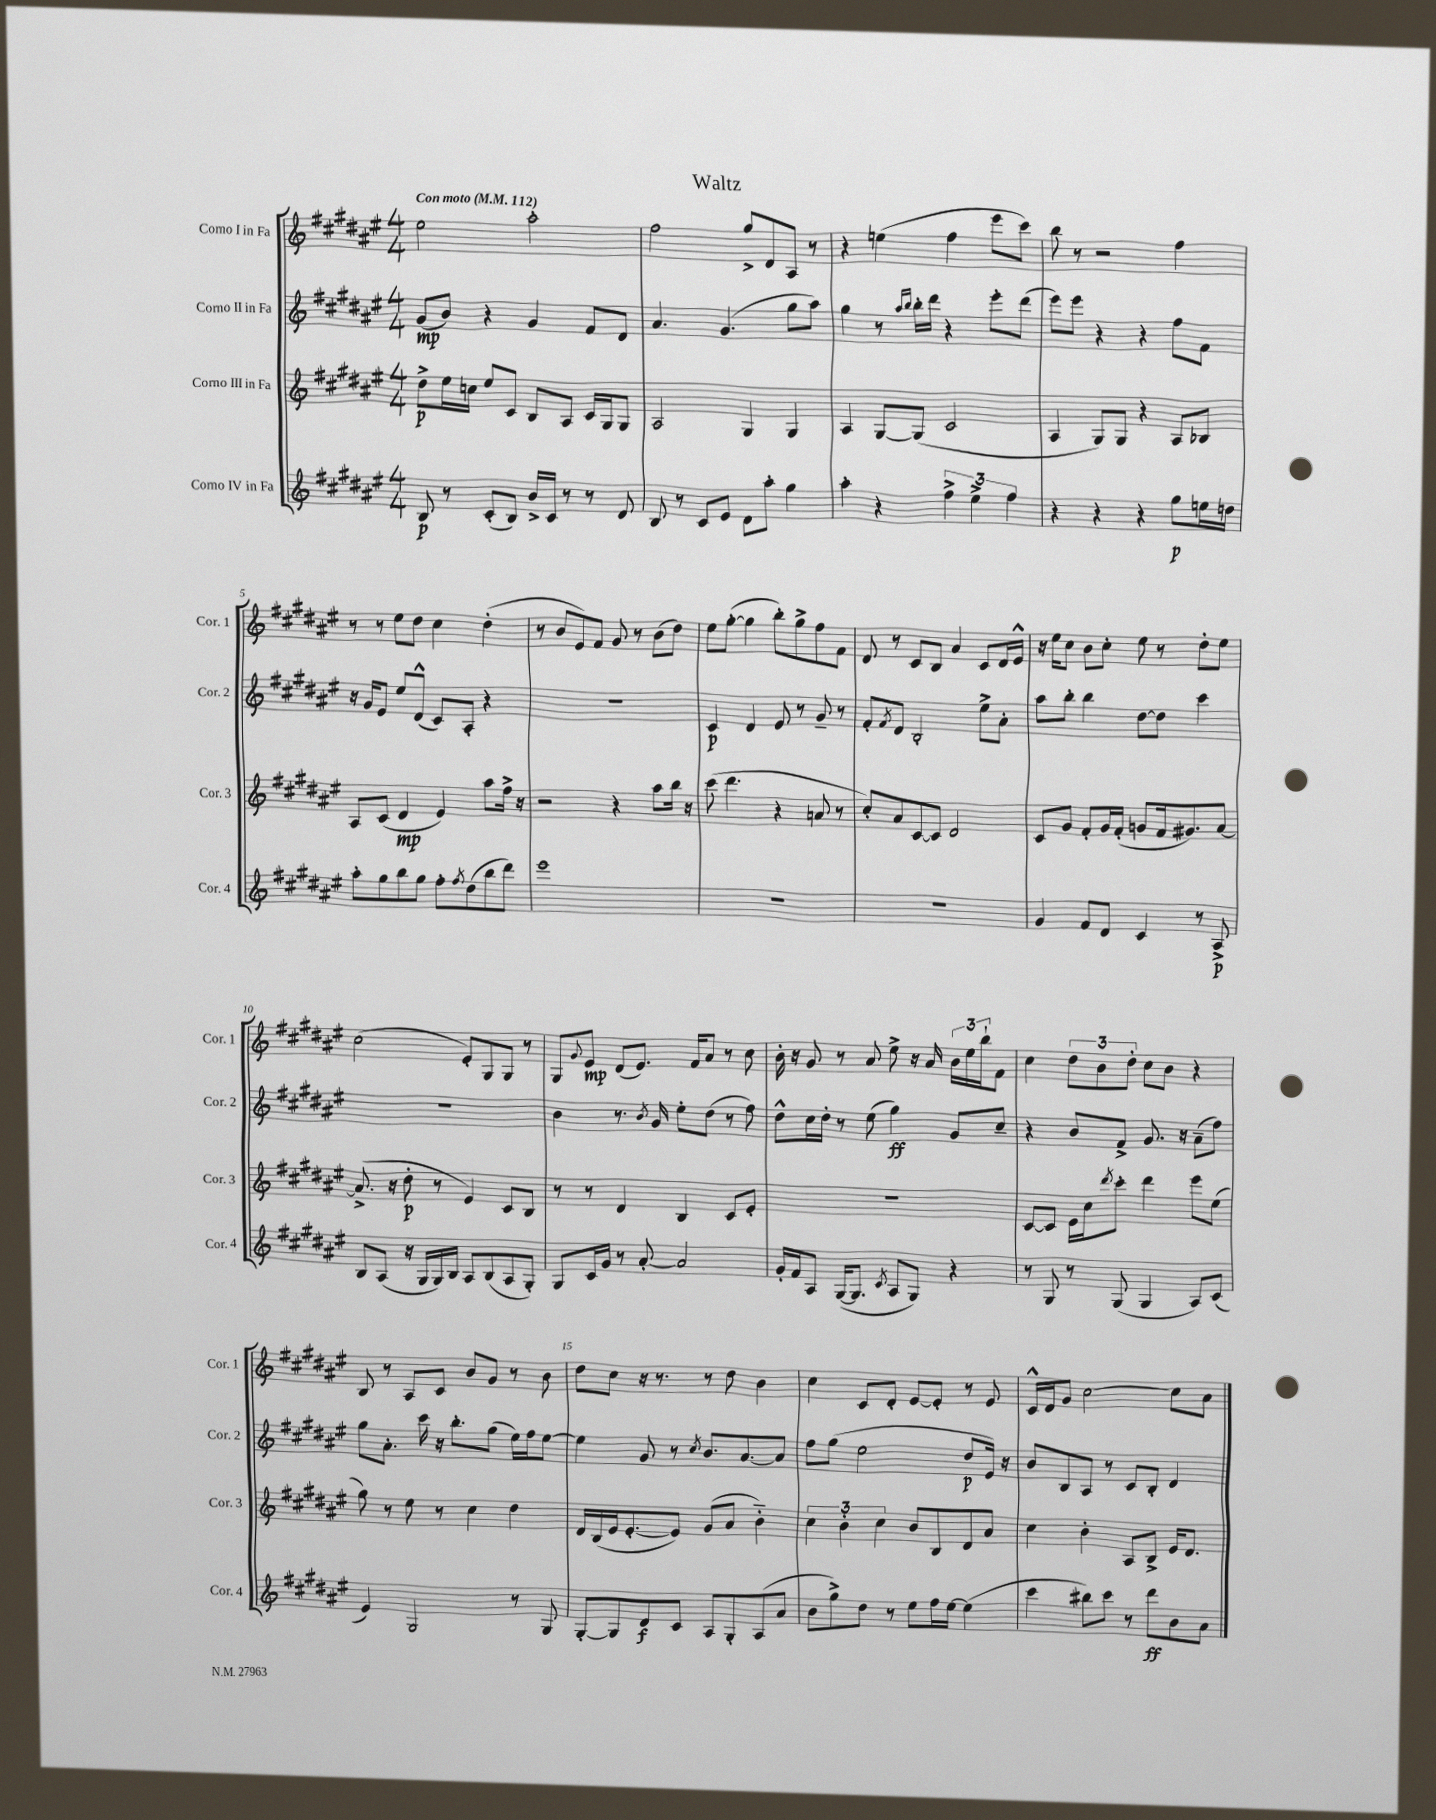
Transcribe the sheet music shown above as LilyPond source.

\header { title = "Waltz" }
<<
\new StaffGroup <<
\new Staff = "s0" \with { instrumentName = "Corno I in Fa" shortInstrumentName = "Cor. 1" } {
    \clef treble \key fis \major \numericTimeSignature \time 4/4 \tempo "Con moto" 4 = 112
    eis''2 ais''2-. |
    fis''2 gis''8-> dis'8 ais8 r8 |
    r4 e''4( fis''4 eis'''8 cis'''8) |
    b''8 r8 r2 fis''4 |
    r8 r8 eis''8 dis''8 cis''4 dis''4-.( |
    r8 b'8 eis'8) fis'8 gis'8 r8 b'8( dis''8) |
    eis''8 gis''8~-.( gis''4 b''8-.) gis''8-> fis''8 fis'8 |
    dis'8 r8 cis'8 b8 ais'4 cis'8 dis'16 eis'16-^ |
    r16 eis''16 cis''8 b'8 cis''8-. eis''8 r8 dis''8-. eis''8 |
    cis''2( eis'8-.) gis8 gis8 r8 |
    gis8 \appoggiatura { gis'8 } eis'8\mp dis'8( eis'8.) fis'16 ais'8 r8 cis''8 |
    b'16-. r16 gis'8 r8 ais'8 eis''8-> r16 ais'16 \tuplet 3/2 { b'16 eis''16 b''16-! } fis'8 |
    cis''4 \tuplet 3/2 { dis''8 b'8 dis''8-. } cis''8 b'8 r4 |
    b8 r8 ais8 cis'8 b'8 gis'8 r8 b'8 |
    dis''8 cis''8 r16 r8. r8 dis''8 b'4 |
    cis''4 cis'8 dis'8-. eis'8~ eis'8-. r8 eis'8 |
    cis'16-^ dis'16 gis'8 cis''2~ cis''8 ais'8 \bar "|." |
}
\new Staff = "s1" \with { instrumentName = "Corno II in Fa" shortInstrumentName = "Cor. 2" } {
    \clef treble \key fis \major \numericTimeSignature \time 4/4
    gis'8\mp( b'8) r4 gis'4 fis'8 dis'8 |
    ais'4. gis'4.( gis''8 ais''8) |
    gis''4 r8 \grace { ais''16 b''16 } b''16-. dis'''16 r4 eis'''8-. dis'''8( |
    eis'''8) eis'''8 r4 r4 fis''8 fis'8 |
    r16 gis'16 eis'8 eis''8 dis'8-^( cis'8) ais8-. r4 |
    R1 |
    cis'4\p dis'4 eis'8 r8 gis'8-- r8 |
    fis'8-. \acciaccatura { fis'8 } dis'8 b2-. eis''8-> ais'8-. |
    ais''8 b''8-. b''4 dis''8~ dis''8 cis'''4 |
    R1 |
    b'4 r8. \acciaccatura { b'8 } gis'16 eis''8-. dis''8( r8 fis''8) |
    dis''8-^ cis''16 dis''16-. r8 eis''8( gis''4\ff) gis'8 cis''8-- |
    r4 b'8 fis'8-> gis'8. r16 ais'8--( fis''8) |
    gis''8 ais'8.-. cis'''16 r16 b''8.-. gis''8( eis''16) fis''16 eis''8~ |
    eis''4 gis'8 r8 \acciaccatura { cis''8 } b'8. ais'8.~ ais'8 |
    fis''8 gis''8( eis''2 dis''8\p eis'16) r16 |
    b'8 b8 ais8 r8 cis'8 b8-. dis'4 \bar "|." |
}
\new Staff = "s2" \with { instrumentName = "Corno III in Fa" shortInstrumentName = "Cor. 3" } {
    \clef treble \key fis \major \numericTimeSignature \time 4/4
    dis''8->\p eis''16 c''16 eis''8 cis'8 b8 ais8 cis'16 gis16 gis8 |
    ais2 gis4 gis4 |
    ais4 gis8~ gis8( cis'2 |
    ais4 gis8) gis8 r4 ais8 bes8 |
    ais8 cis'8( dis'4\mp eis'4) ais''8 fis''16-> r16 |
    r2 r4 ais''8 b''16 r16 |
    cis'''8( dis'''4. r4 a'8 r8 |
    cis''8-.) ais'8 cis'8~ cis'8 dis'2 |
    cis'8 gis'8 fis'8-. gis'16 fis'16-.( g'8 fis'16 gis'8.) ais'8~ |
    ais'8.->( r16 dis''8-.\p r8 eis'4) cis'8 b8 |
    r8 r8 dis'4 b4 cis'8 eis'8-. |
    R1 |
    cis'8~ cis'8 eis'16 cis''16 \acciaccatura { dis'''8 } cis'''8-. dis'''4 eis'''8 eis''8( |
    gis''8) r8 eis''8 r8 cis''4 dis''4 |
    dis'16 b16( eis'16 eis'8.~-. eis'8) gis'8( ais'8 b'4-_) |
    \tuplet 3/2 { cis''4 b'4-. cis''4 } b'8 b8 dis'8 ais'8 |
    cis''4 b'4-. ais8 b8-> eis'16 dis'8. \bar "|." |
}
\new Staff = "s3" \with { instrumentName = "Corno IV in Fa" shortInstrumentName = "Cor. 4" } {
    \clef treble \key fis \major \numericTimeSignature \time 4/4
    b8\p r8 cis'8-.( b8) b'16-> cis'16 r8 r8 dis'8 |
    b8 r8 cis'8 eis'8 dis'8 ais''8-. gis''4 |
    ais''4-. r4 \tuplet 3/2 { fis''4-> eis''4-> fis''4 } |
    r4 r4 r4 gis''8\p e''16 d''16 |
    ais''8-. gis''8 b''8 gis''8 fis''8-. \acciaccatura { fis''8 } dis''8( b''8 dis'''8) |
    eis'''1 |
    R1 |
    R1 |
    gis'4 fis'8 dis'8 cis'4 r8 ais8->\p |
    b8 ais8( r16 gis16 gis16) b16 ais8 b8( ais8 gis8-.) |
    gis8 cis'16 gis'16 r8 ais'8~-. ais'2 |
    gis'16-. fis'16 ais8 gis16~( gis8. \acciaccatura { cis'8 } ais8 gis8) r4 |
    r8 gis8 r8 gis8( gis4 ais8) cis'8( |
    eis'4) gis2 r8 gis8 |
    gis8~-. gis8 dis'8\f cis'8 ais8 gis8-. ais8( ais'8 |
    b'8 gis''8->) dis''8 r8 eis''8 fis''16 eis''16~ eis''4( |
    cis'''4 bis''8) cis'''8 r8 dis'''8\ff b'8 ais'8 \bar "|." |
}
>>
>>
\layout { \context { \Score \override BarNumber.break-visibility = ##(#f #t #t) barNumberVisibility = #(every-nth-bar-number-visible 5) } }
